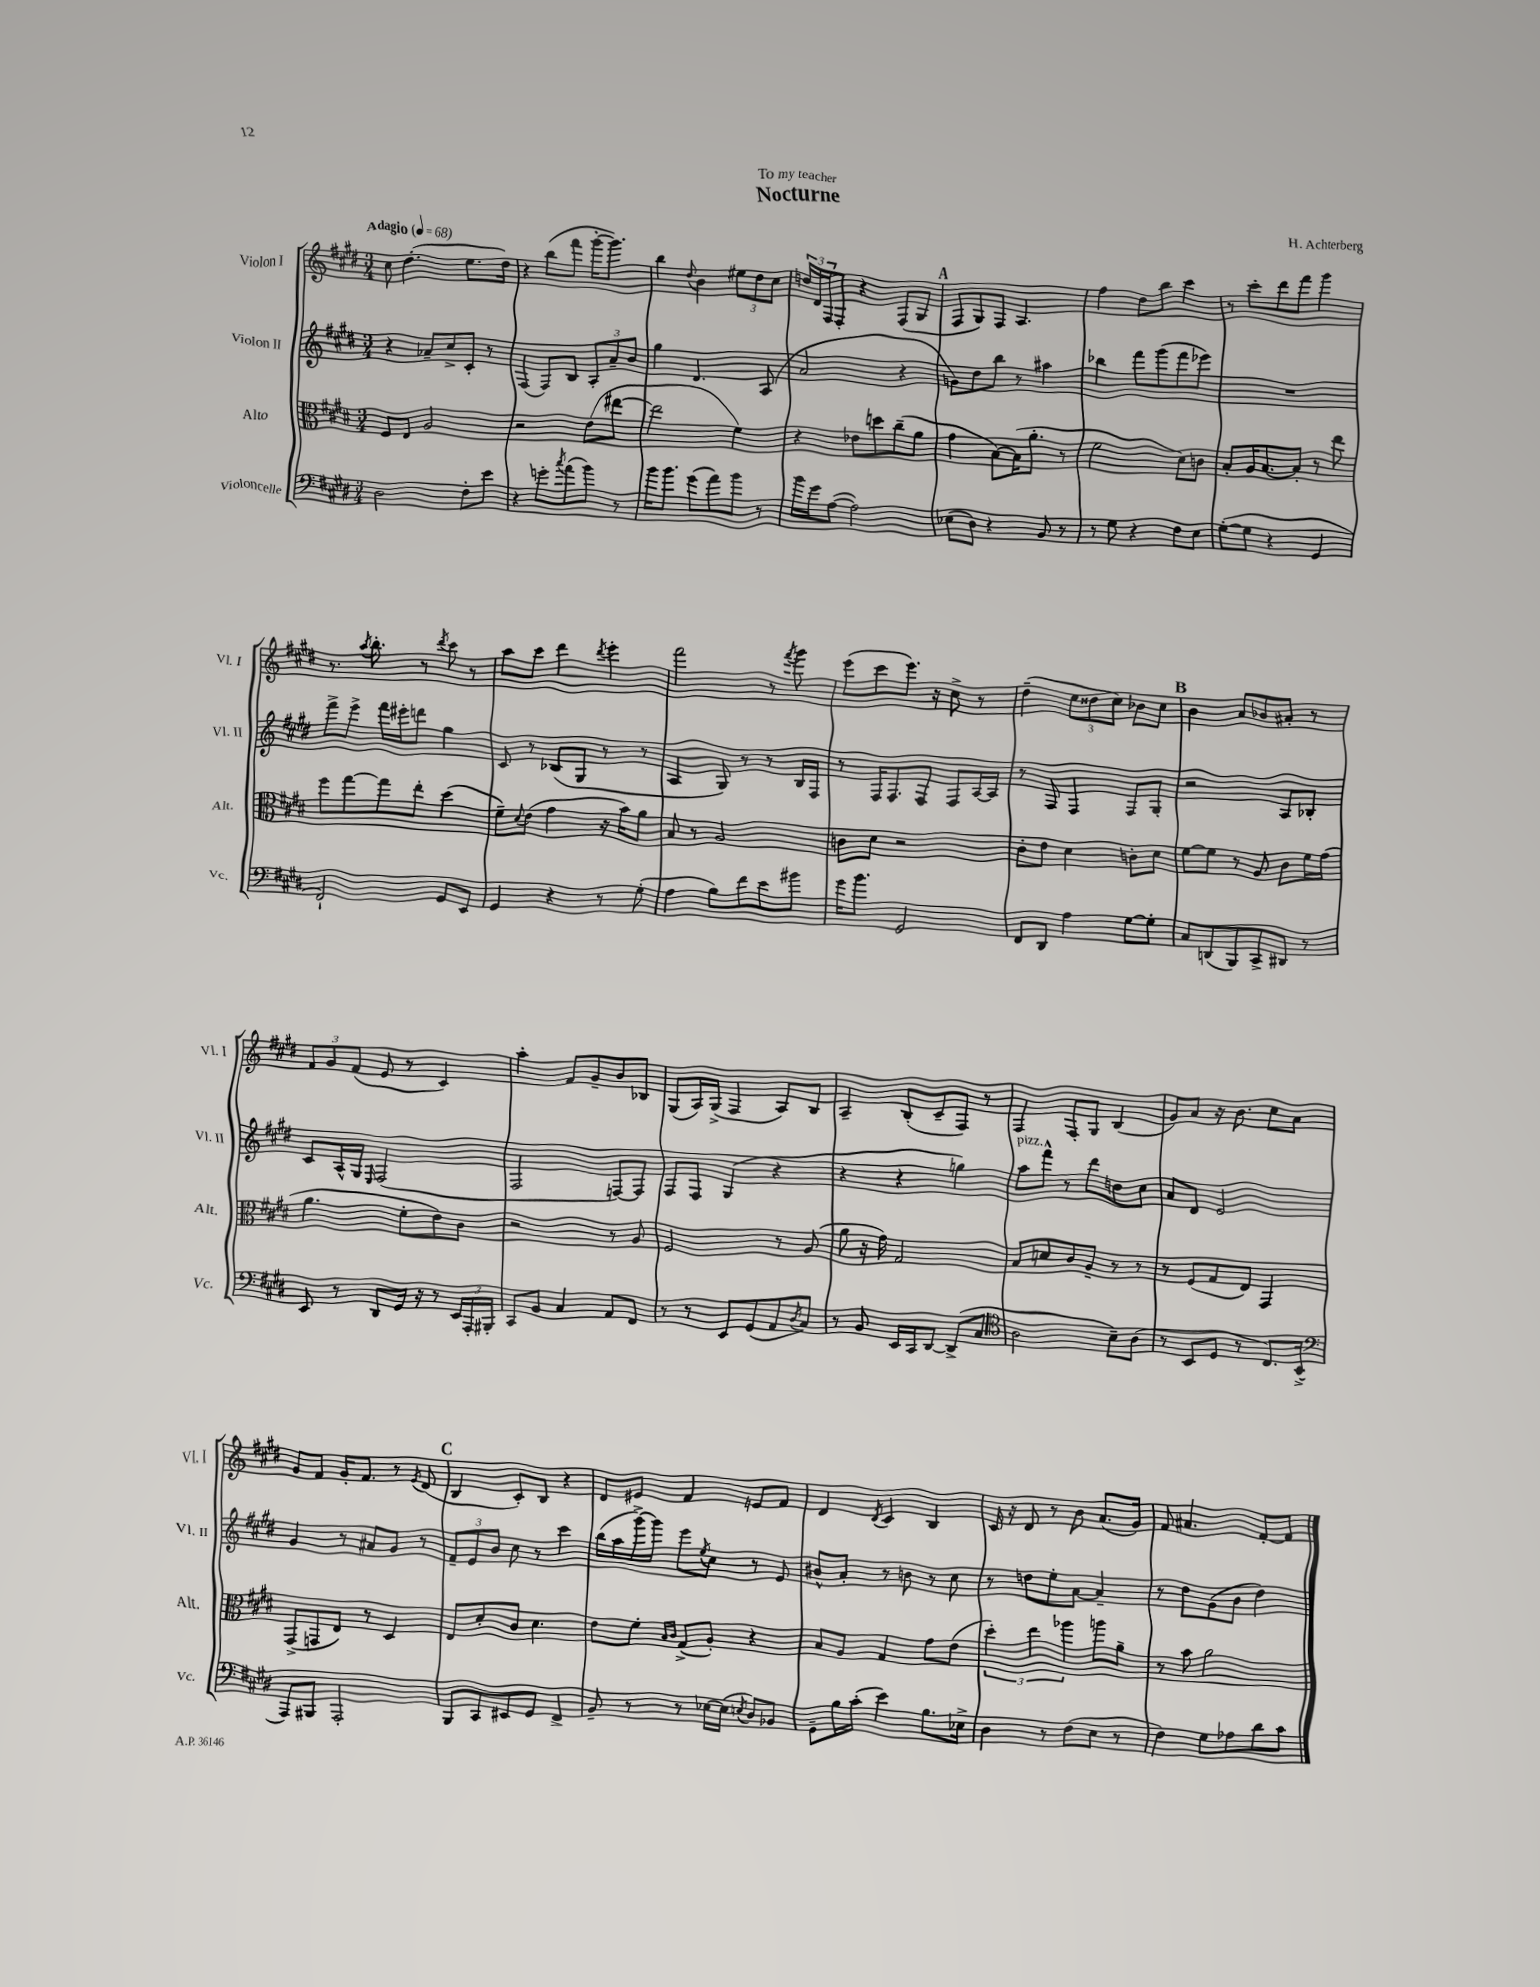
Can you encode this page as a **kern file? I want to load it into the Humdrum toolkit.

**kern	**kern	**kern	**kern
*part4	*part3	*part2	*part1
*staff4	*staff3	*staff2	*staff1
*I"Violoncelle	*I"Alto	*I"Violon II	*I"Violon I
*I'Vc.	*I'Alt.	*I'Vl. II	*I'Vl. I
*clefF4	*clefC3	*clefG2	*clefG2
*k[f#c#g#d#]	*k[f#c#g#d#]	*k[f#c#g#d#]	*k[f#c#g#d#]
*M3/4	*M3/4	*M3/4	*M3/4
*MM68	*MM68	*MM68	*MM68
=1	=1	=1	=1
!	!	!	!LO:TX:a:B:t=Adagio
2D#\	8F#/L	4r	8cc#\
.	8E/J	.	(4.dd#'\
.	2A/	8a-X~/L	.
.	.	8cc#^/	.
8F#'\L	.	8c#'/J	8.ee\L
8e\J	.	8r	.
.	.	.	16dd#\Jk)
=2	=2	=2	=2
4r	2r	(4F#/	4r
8gn'\L	.	8F#/L)	(8bb\L
8qcc#/	.	.	.
(8a\	.	8B/J	8fff#\J
8b\J)	(8e\L	12A'/L	[16ggg#'\KL
.	.	.	8.ggg#\J])
.	.	12a~/	.
8r	[8ee#X\J	.	.
.	.	12b/J	.
=3	=3	=3	=3
16b\KL	2ee#\]	4gg#\	4bb\
8.b\J	.	.	.
.	.	.	8qqdd#/
(8g#\L	.	4.d#/	4b\
8a\)	.	.	.
8b\J	4f#\)	.	12ee#X\L
.	.	.	12dd#\
8r	.	(8A/	.
.	.	.	12cc#\J
=4	=4	=4	=4
16b\LL	4r	2a/	24ddn/LL
.	.	.	24d#/
16g#\J	.	.	.
.	.	.	24F#/J
([8A\J	.	.	8F#'/J
2A\])	8e-X\L	.	4r
.	8ddn\	.	.
.	(8cc#~\	4r	(8F#/L
.	8a\J	.	8G#/J
!!LO:REH:place=s1:t=A
=5	=5	=5	=5
(8E-X\L	4g#\	8gn\L)	8F#/L
8D#\J)	.	8dd#\	8G#/)
4r	[8B\L)	8bb\J	8F#/J
.	(16B\K]	8r	4.A/
.	8.a'\J	.	.
8BB/	.	4aa#X\	.
8r	8r	.	.
=6	=6	=6	=6
8r	2f#\	4bb-X\	4ff#\
8G#\	.	.	.
4r	.	8fff#\L	8dd#\L
.	.	(8ggg#\	8bb\J
8F#\L	8d#\L)	8fff#\	4ccc#\
8E\J	8cn\J	8eee-X\J)	.
=7	=7	=7	=7
([8G#'\L	8B'/L	2.r	8r
8G#\J]	16A/K	.	8ccc#'\L
.	[8.B/	.	.
4r	.	.	8ddd#\
.	8B'/J]	.	8fff#\J
4GG#/	8r	.	4ggg#\
.	8ee\	.	.
!!LO:LB:g=z
=8	=8	=8	=8
2FF#`/)	8ff#\L	8fff#^\L	8.r
.	[8gg#\	8eee^\J	.
.	.	.	8qaa/
.	.	.	8.bb'\
.	8gg#\]	16fff#\LL	.
.	.	16eee#X'\J	.
.	8ee'\J	8dddn\J	8r
.	.	.	8qddd#/
8GG#/L	(4dd#\	4gg#\	8ccc#\
8EE/J	.	.	8r
=9	=9	=9	=9
4GG#/	8f#~\L)	8c#/	8aa\L
.	8qqd#/	.	.
.	(8e\J	8r	8ccc#\J
4r	4g#\	(8B-X/L	4ddd#\
.	.	8G#/J	.
.	.	.	8qddd#/
8r	16r	8r	4eee'\
.	16b\KL)	.	.
(8G#'\	8a\J	8r	.
=10	=10	=10	=10
4A\	8B/	4A/	2fff#\
.	8r	.	.
8B\L)	2A/	8G#/)	.
8f#\	.	8r	.
8e\	.	8r	8r
.	.	.	8qfff#/
8b#X\J	.	16B/LL	8ggg#\
.	.	16F#/JJ	.
=11	=11	=11	=11
16g#\KL	8cn\L	8r	(8eee\L
8.b\J	.	.	.
.	8d#\J	16F#/KL	8ccc#\
.	.	8.F#/	.
2GG#/	2r	.	8.eee\J)
.	.	8F#/J	.
.	.	.	16r
.	.	8F#/L	8cc#^\
.	.	[16A/L	8r
.	.	16A/JJ]	.
=12	=12	=12	=12
8FF#/L	8c#'\L	8r	(4dd#~\
8DD#/J	8e\J	8F#/	.
4A\	4d#\	4F#/	12ee\L
.	.	.	12dd##X\
.	.	.	12cc#\J)
[8G#\L	8cn'\L	8F#/L	8b-X\L
8G#'\J]	8d#\J	8G#'/J	8cc#\J
!!LO:REH:place=s1:t=B
=13	=13	=13	=13
8C#/L	[8f#\L	2r	4b\
(8DDn/	8f#\J]	.	.
8BBB/)	8r	.	8a/L
8CC#^/	8A/	.	8b-X/
8DD#X/J	8c#\L	8A/L	8a#X'/J
8r	16f#\L	8B-X'/J	8r
.	(16g#\JJ	.	.
!!LO:LB:g=z
=14	=14	=14	=14
8EE/	4.a\	8c#/L	12f#/L
.	.	.	12g#/
8r	.	16A^^/L	.
.	.	.	(12f#/J
.	.	16G#/JJ	.
.	.	16qqE/	.
8DD#/L	.	(2F#/	8e/
16GG#/Jk	8f#'\L	.	8r
16r	.	.	.
8r	8e\)	.	4c#/)
24EE/LL	8c#\J	.	.
24AAA'/	.	.	.
24BBB#X'/JJ	.	.	.
=15	=15	=15	=15
8CC#/L	2r	2F#/	4aa'\
8BB/J	.	.	.
4C#/	.	.	8f#/L
.	.	.	8g#~/
8AA/L	8r	[8Fn/L)	8b/
8FF#/J	8A/	8F/J]	8B-X/J
=16	=16	=16	=16
8r	2F#/	8F#/L	(8G#/L
8r	.	8F#/J	16A/L)
.	.	.	(16G#^/JJ
8EE/L	.	(4G#/	4F#/
(8GG#/	.	.	.
8AA/	8r	4r	8A/L)
8qD#/	.	.	.
8C#/J)	(8A/	.	8B/J
=17	=17	=17	=17
8r	8a\	4r	4A~/
8BB/	16r	.	.
.	16g#\)	.	.
16EE/LL	2G#/	4r	(8B'/L
16CC#/J	.	.	.
[8DD#/J	.	.	8c#~/
(8DD#^/L]	.	4ggn\)	8F#/J)
8C#/J	.	.	8r
=18	=18	=18	=18
*clefC4	*	*	*
!	!	!LO:TX:a:i:t=pizz.	!
2A\	8B/L	8aa\L	4F#/
.	8dn/	8fff#^^\J	.
.	8c#/	8r	8F#'/L
.	8A~/J	8ddd#\L	8G#/J
8B~\L)	8r	8ddn\	(4B/
(8A\J	8r	8cc#\J	.
=19	=19	=19	=19
8r	8r	8a/L	8g#/L)
8BB/L	(8F#/L	8d#/J	8a/J
8D#/J	8G#/	2e/	16r
.	.	.	8.b\
8r	8E/J)	.	.
8.C#/L)	4GG#/	.	8cc#\L
.	.	.	8a\J
(16BB^/Jk	.	.	.
!!LO:LB:g=z
=20	=20	=20	=20
*clefF4	*	*	*
8AAA/L)	(8GG#^/L	4g#/	8g#/L
8BBB#X/J	8GGn/	.	8f#/J
2AAA'/	8E/J)	8r	16g#'/KL
.	.	.	8.f#/J
.	8r	8a#X/L	.
.	4D#/	8g#/J	8r
.	.	.	8qe/
.	.	8r	(8d#/
!!LO:REH:place=s1:t=C
=21	=21	=21	=21
8BBB/L	8E/L	12f#~/L	4B/
.	.	12e/	.
8CC#/	8d#'/	.	.
.	.	12b/J	.
8EE#X/	8c#/J	8cc#\	8c#'/L)
8GG#/J	4.d#\	8r	8B/J
4FF#^/	.	4ccc#\	4r
=22	=22	=22	=22
8BB~/	8e\L	(16bb\LL	8d#/L
.	.	16aa\	.
8r	8f#'\J	[16ggg#^\)	8e#X/J
.	.	16ggg#\JJ]	.
.	16qqB/LL	.	.
.	16qqc#/JJ	.	.
8r	(8G#^/L	8eee\L	4f#/
.	.	8qee/	.
[16E-X\LL	8A'/J)	8cc#\J	.
(16E-\JJ]	.	.	.
8qEn/	.	.	.
8D#/L)	4r	8r	8en/L
8BB-X/J	.	8e/	8f#/J
=23	=23	=23	=23
8GG#~\L	8B/L	8b#X^^/L	4d#/
16B\L	8A/J	8a'/J	.
(16c#'\JJ	.	.	.
.	.	.	8qd#/
4e\)	4G#/	8r	4c#/
.	.	8bn\	.
8.B\L	8g#\L	8r	4B/
.	(8e\J	8cc#\	.
16E-X^\Jk	.	.	.
=24	=24	=24	=24
4D#\	6dd#'\)	8r	16c#/
.	.	.	16r
.	.	8ddn\L	8d#/
.	6ee\	.	.
8r	.	8ee'\	8r
.	6aa-X\	.	.
(8F#\L	.	[8a\J	8b\
8E\J	8aan\L	4a~/]	(8.a/L
8r	8a~\J	.	.
.	.	.	16g#/Jk)
=25	=25	=25	=25
4F#\)	8r	8r	8f#/
.	8b\	8dd#\L	4.a#X/
8G#\L	2a\	(8g#\	.
8A-X\	.	8b\J	.
8d#\	.	4dd#\)	[8f#'/L
8c#\J	.	.	8f#/J]
==	==	==	==
*-	*-	*-	*-
